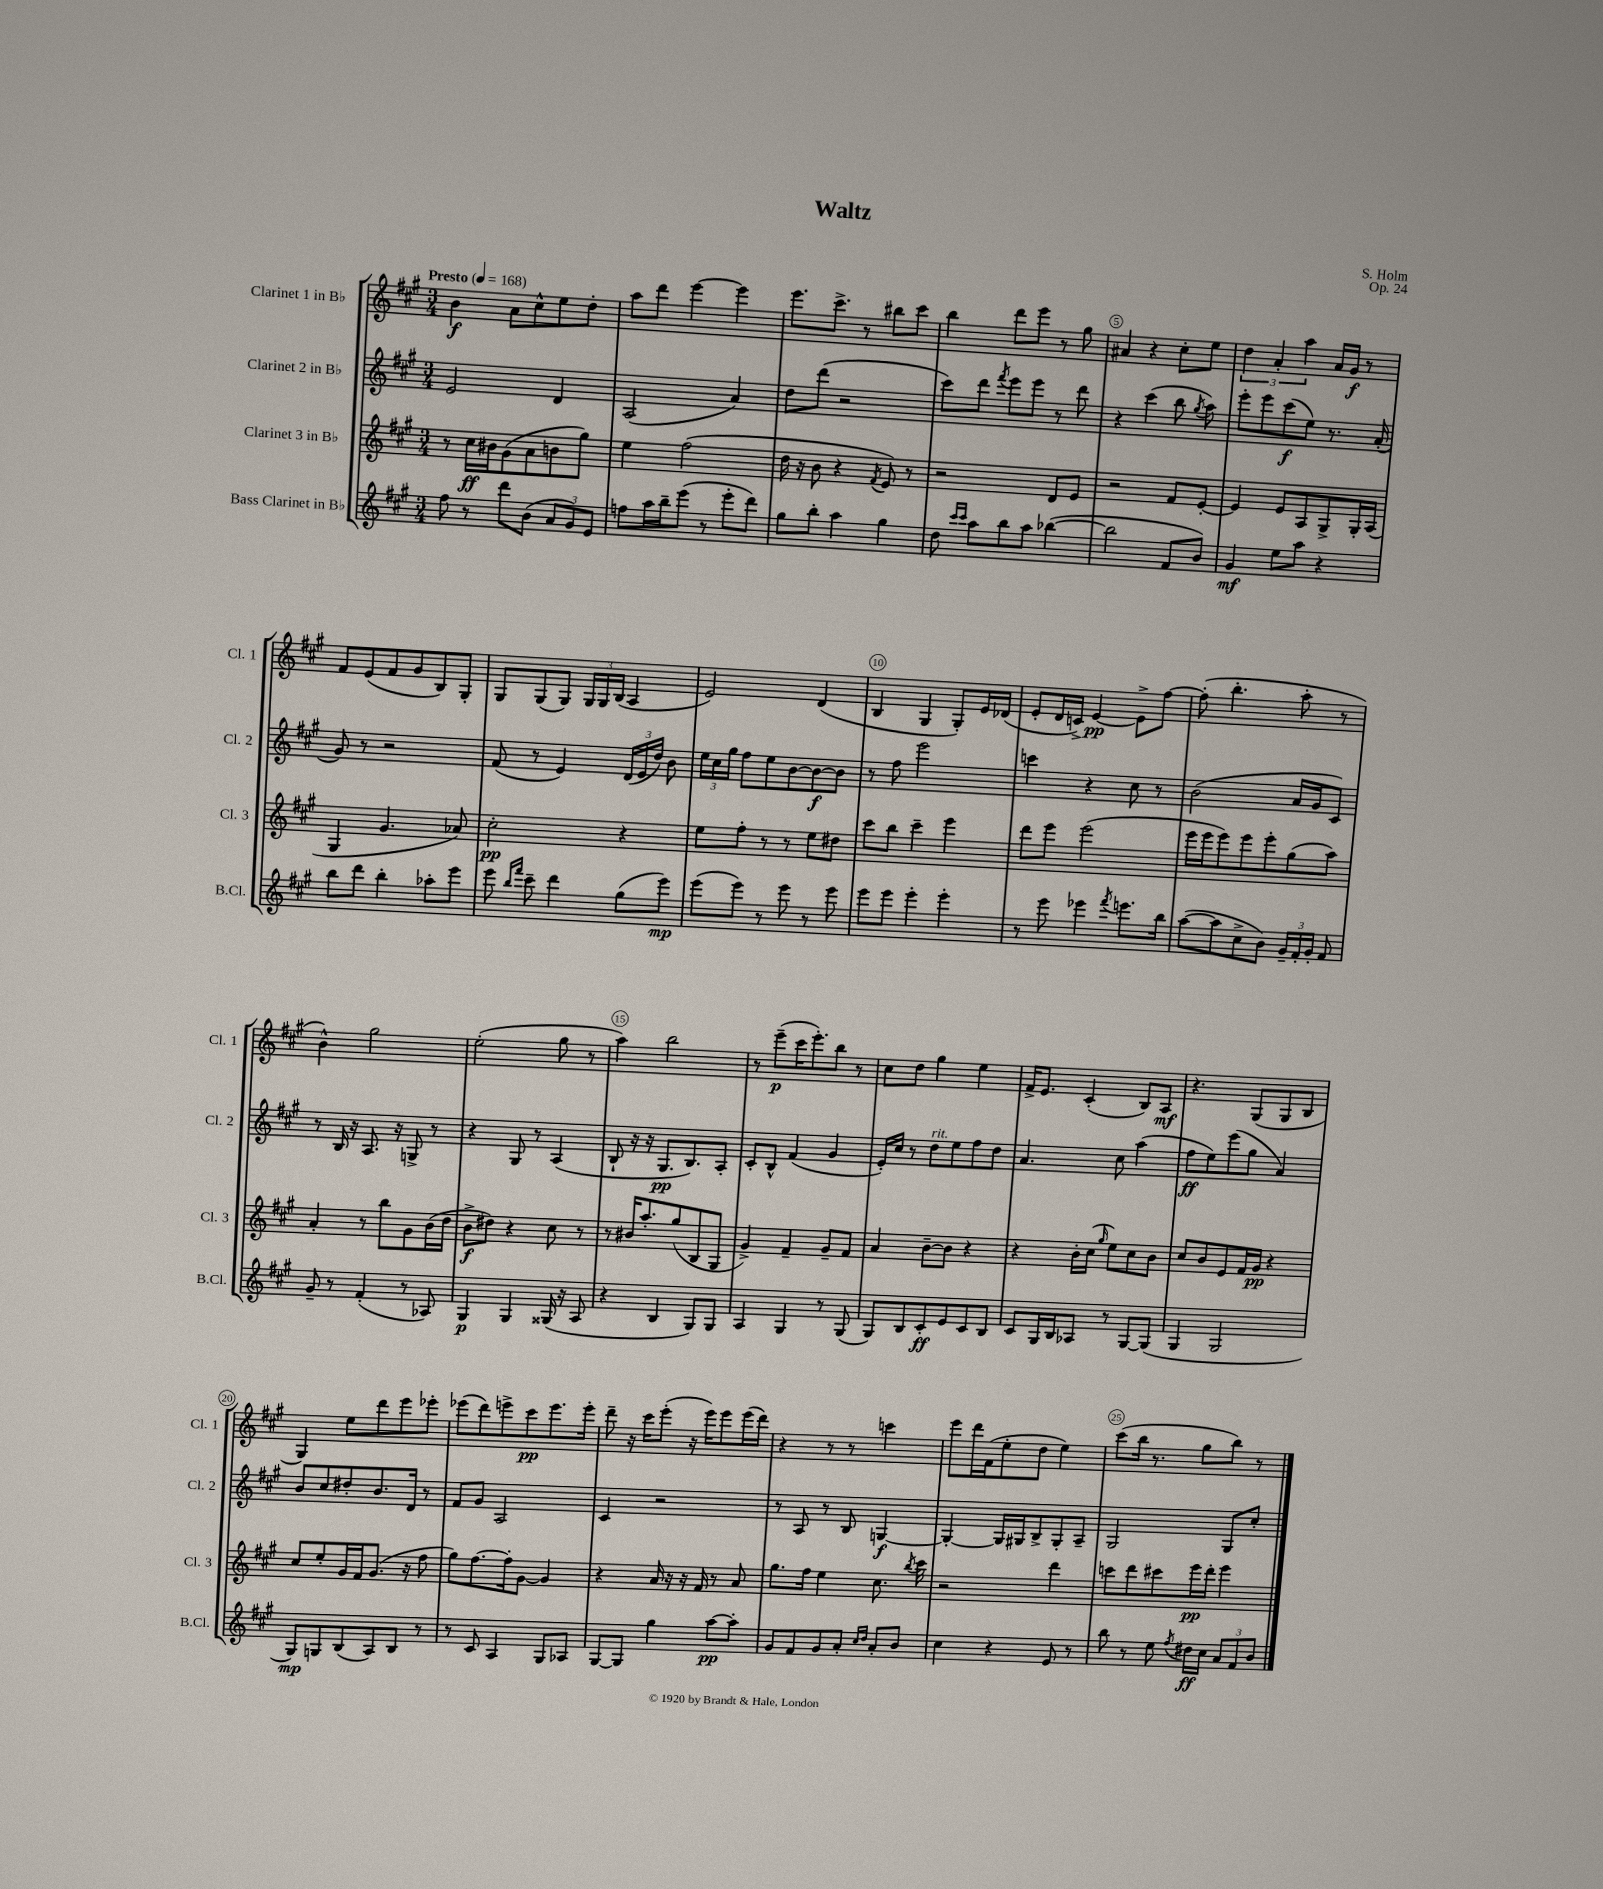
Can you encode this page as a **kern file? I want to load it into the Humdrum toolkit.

**kern	**kern	**kern	**kern
*staff4	*staff3	*staff2	*staff1
*clefG2	*clefG2	*clefG2	*clefG2
*k[f#c#g#]	*k[f#c#g#]	*k[f#c#g#]	*k[f#c#g#]
*M3/4	*M3/4	*M3/4	*M3/4
*MM168	*MM168	*MM168	*MM168
8ff#	8r	2e	4b
8r	16cc#	.	.
.	16b#	.	.
8ddd	(8g#	.	8a
(8b	8a	.	8cc#^^
12a	8b	4d	8ee
12g#)	.	.	.
.	8gg#)	.	8dd'
12e	.	.	.
=	=	=	=
8ff	4ee	(2A	8aa
16aa	.	.	8ddd
16bb~	.	.	.
(8eee	(2ff#	.	[4eee
8r	.	.	.
8eee'	.	4a)	4eee]
8ddd)	.	.	.
=	=	=	=
8gg#	16dd	8dd	8.eee
.	16r	.	.
8bb'	8b	(8ddd	.
.	.	.	8.ccc#^
4aa	4r	2r	.
.	.	.	8r
.	8qf#	.	.
4gg#	8e)	.	8bb#
.	8r	.	8ccc#
=	=	=	=
8dd	2r	8ccc#)	4bb
16qqccc#	.	.	.
16qqccc#	.	.	.
8aa	.	8ddd	.
.	.	8qfff#	.
8bb	.	8eee	8ddd
8aa	.	8eee	8eee
([4bb-	8d	8r	8r
.	8e	8ddd	8gg#
=	=	=	=
2bb-]	2r	4r	4a#
.	.	(4ccc#	4r
8f#	8f#	8bb	8cc#'
.	.	8qgg#	.
8b)	[8e'	8aa)	8ee
=	=	=	=
4g#	4e]	8eee'	6dd
.	.	8eee	.
.	.	.	6a'
8ee	8e	(8ccc#	.
.	.	.	6aa
8aa	8A	8ee)	.
4r	8G#^	8.r	16a
.	.	.	16g#
.	16G#'	.	8r
.	(16A	(16a'	.
=	=	=	=
8bb	4G#	8g#)	8f#
8ddd	.	8r	(8e
4bb'	4.g#	2r	8f#
.	.	.	8g#
8aa-'	.	.	8B)
8eee	8a-)	.	8G#'
=	=	=	=
8eee	2cc#'	(8f#	8G#
16qqbb	.	.	.
16qqfff#	.	.	.
8ccc#~	.	8r	(8G#
4ddd	.	4e)	8G#)
.	.	.	24G#
.	.	.	24G#
.	.	.	(24B
(8gg#	4r	(24d	4A
.	.	24e	.
.	.	24dd)	.
8eee)	.	8b	.
=	=	=	=
(8eee	8ee	24ee	2e)
.	.	24cc#	.
.	.	24gg#	.
8eee)	8ff#'	8ff#	.
8r	8r	8ee	.
8eee	8r	[8b	.
8r	8ee	8b_	(4d
8eee	8dd#	8b]	.
=	=	=	=
8eee	8ccc#	8r	4B
8eee	8bb	8ff#	.
4eee'	4ccc#~	2eee	4G#
4eee'	4eee	.	8G#')
.	.	.	16e
.	.	.	(16d-
=	=	=	=
8r	8ddd	4ccc	8e'
8eee	8eee	.	16d
.	.	.	16c^)
4eee-	(2eee	4r	[4e
8qfff#	.	.	.
8.eee	.	8cc#	8e^]
.	.	8r	[8ff#
16bb	.	.	.
=	=	=	=
([8aa	16eee	(2b	(8ff#']
.	16eee	.	.
8aa]	8eee)	.	4.bb'
8cc#^	8eee	.	.
8b)	8eee'	.	.
24g#~	(8gg#	16a	8aa'
24f#'	.	.	.
.	.	16g#	.
24g#'	.	.	.
8f#	8aa)	8c#)	8r
=	=	=	=
8g#~	4a'	8r	4b^^)
8r	.	16B	.
.	.	16r	.
(4f#'	8r	8.A	2gg#
.	8bb	.	.
.	.	16r	.
8r	8g#	8G^	.
8A-)	(16b	8r	.
.	16dd	.	.
=	=	=	=
4G#	8b^	4r	(2ee'
.	8dd#)	.	.
4G#	4r	8G#	.
.	.	8r	.
(16G##	8cc#	(4A	8gg#
16r	.	.	.
8A	8r	.	8r
=	=	=	=
4r	8r	8B`	4aa)
.	16b#	16r	.
.	8.aa'	16r	.
4B	.	8.G#	2bb
.	(8gg#	.	.
.	.	8.B)	.
8G#)	8B	.	.
8G#	8G#	8A'	.
=	=	=	=
4A	4g#^)	8c#'	8r
.	.	8B^^	(8eee~
4G#	4f#~	(4f#	16ccc#
.	.	.	8.eee')
8r	8g#~	4g#	8bb
(8G#	8f#	.	8r
=	=	=	=
8G#)	4a	16e')	8cc#
.	.	16cc#	.
8B	.	8r	8dd
8c#'	[8b~	8dd	4gg#
8e	8b]	8ee	.
8c#	4r	8ff#	4ee
8B	.	8dd	.
=	=	=	=
8c#	4r	4.a	16f#^
.	.	.	8.e
16G#	.	.	.
16B	.	.	.
8A-	16b'	.	(4c#'
.	(16cc#	.	.
.	16qqgg#	.	.
8r	8ee)	8cc#	.
[8G#	8cc#	(4aa	8B)
(8G#]	8b	.	8A
=	=	=	=
4G#	8cc#	8ff#	4.r
.	8b	8ee)	.
2G#	8e	(8eee	.
.	16f#	8gg#	(8G#
.	16g#	.	.
.	4r	4a)	8G#
.	.	.	8B
=	=	=	=
8G#)	8cc#	8b	4G#)
8G	8ee'	8cc#	.
(8B	16g#	8dd#'	8ee
.	16f#	.	.
8A)	(8.g#	8.b	8ddd
8B	.	.	8eee
.	16r	16d	.
8r	8ff#	8r	8eee-'
=	=	=	=
8r	8gg#)	8f#	(8eee-
8c#	[8.ff#	8g#	8ddd)
4A	.	2A	8eee^
.	16ff#']	.	.
.	[8g#	.	8ccc#
8G#	4g#]	.	8.eee
8A-	.	.	.
.	.	.	16eee'
=	=	=	=
[8G#	4r	4c#	8ddd~
8G#]	.	.	16r
.	.	.	16ccc#
4gg#	16a	2r	(8eee'
.	16r	.	.
.	16r	.	16r
.	16f#	.	16eee)
[8aa	8r	.	8eee
8aa']	8a	.	(16eee
.	.	.	16ddd)
=	=	=	=
8g#	8.gg#	8r	4r
8f#	.	8A	.
.	16ff#	.	.
8g#	4ee	8r	8r
8a'	.	8B	8r
16qqcc#	.	.	.
16qqdd	.	.	.
8a'	8.cc#	[4G	4ccc
8b	.	.	.
.	8qbb	.	.
.	16ccc#	.	.
=	=	=	=
4cc#	2r	4G'_	8eee
.	.	.	16ddd
.	.	.	(16f#
4r	.	16G]	8ee'
.	.	16G#	.
.	.	8B^	8dd
8e	4ddd	8G#'	4ee)
8r	.	8A~	.
=	=	=	=
8bb	8ccc	2G#	(8ccc#
8r	8ddd	.	16bb
.	.	.	8.r
8ee	8ccc#	.	.
8qff#	.	.	.
16dd#	16eee	.	8gg#
16cc#	16ddd'	.	.
12a	4eee	8G#	8bb)
12f#	.	.	.
.	.	8cc#'	8r
12b	.	.	.
==	==	==	==
*-	*-	*-	*-
